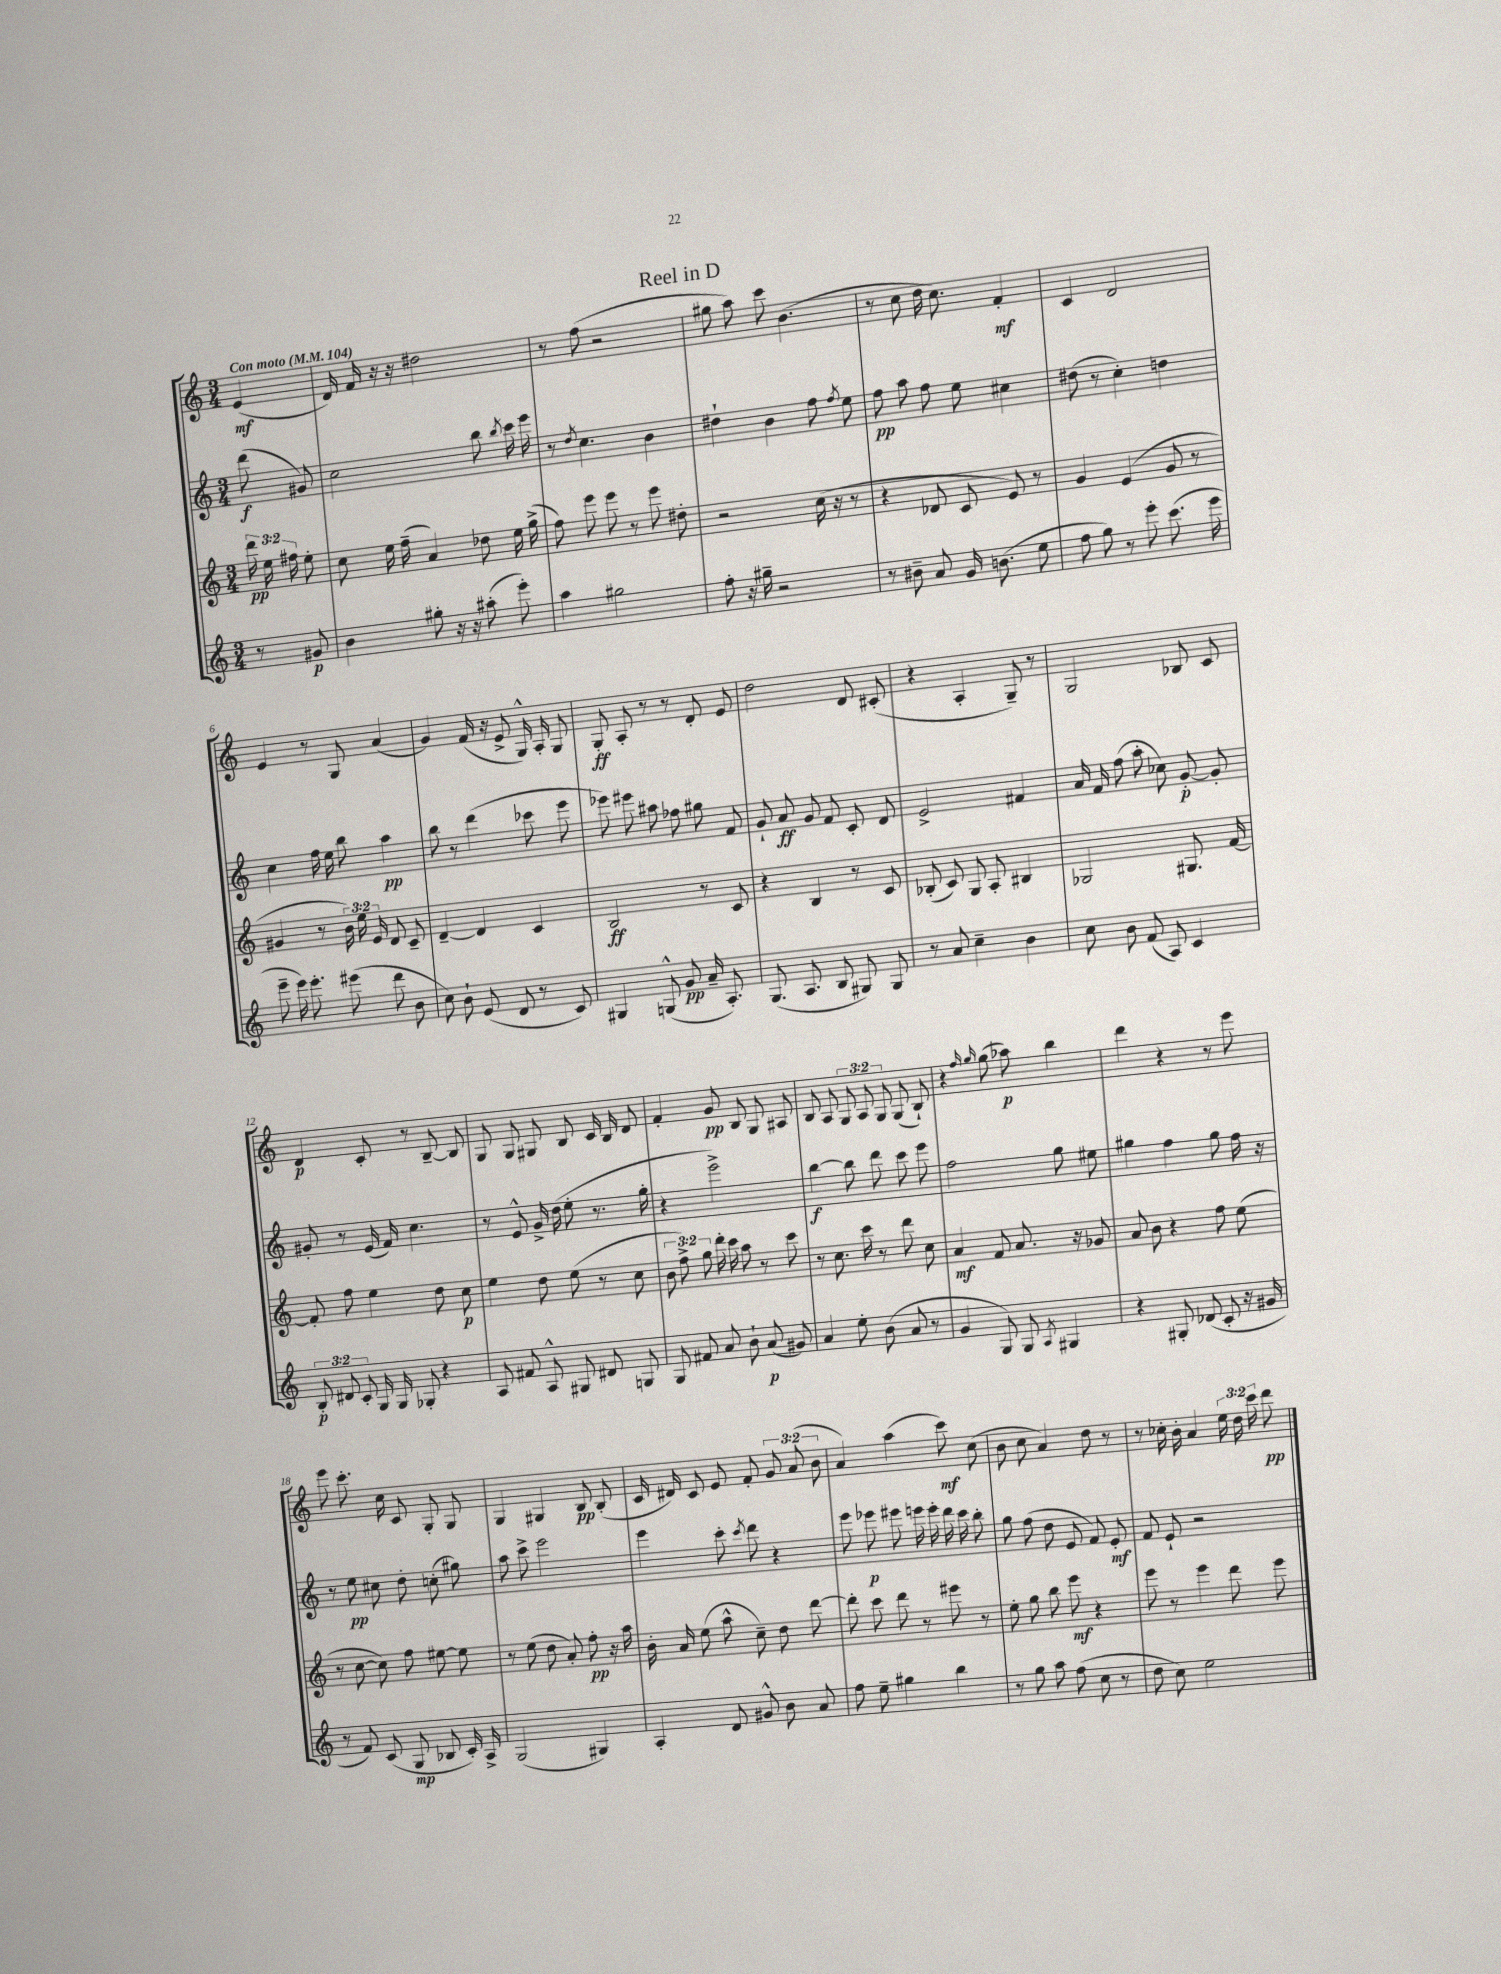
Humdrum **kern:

**kern	**dynam	**kern	**dynam	**kern	**dynam	**kern	**dynam
*part4	*part4	*part3	*part3	*part2	*part2	*part1	*part1
*staff4	*staff4	*staff3	*staff3	*staff2	*staff2	*staff1	*staff1
*clefG2	*	*clefG2	*	*clefG2	*	*clefG2	*
*k[]	*	*k[]	*	*k[]	*	*k[]	*
*M3/4	*	*M3/4	*	*M3/4	*	*M3/4	*
*MM104	*	*MM104	*	*MM104	*	*MM104	*
=	=	=	=	=	=	=	=
!	!	!	!	!	!	!LO:TX:a:B:t=Con moto	!
8r	.	24ddd\	pp	(8ddd\	f	(4e/	mf
.	.	24ee\	.	.	.	.	.
.	.	24ff#X\	.	.	.	.	.
8g#X/	p	8ee'\	.	8g#X/)	.	.	.
=1	=1	=1	=1	=1	=1	=1	=1
4b\	.	8cc\	.	2cc\	.	16d/)	.
.	.	.	.	.	.	16f/	.
.	.	16ee\	.	.	.	16r	.
.	.	(16ff~\	.	.	.	16r	.
8gg#X'\	.	4a/)	.	.	.	2dd#X\	.
16r	.	.	.	.	.	.	.
16r	.	.	.	.	.	.	.
(8aa#X'\	.	8dd-X\	.	8bb\	.	.	.
.	.	.	.	8qbb/	.	.	.
8eee'\)	.	16ee\	.	16ccc\	.	.	.
.	.	(16gg^\	.	16eee\	.	.	.
=2	=2	=2	=2	=2	=2	=2	=2
4aa\	.	8ff\)	.	8r	.	8r	.
.	.	.	.	8qdd/	.	.	.
.	.	8eee\	.	4.cc\	.	(8ff\	.
2gg#X\	.	8eee\	.	.	.	2r	.
.	.	8r	.	.	.	.	.
.	.	8eee\	.	4b\	.	.	.
.	.	8dd#X'\	.	.	.	.	.
=3	=3	=3	=3	=3	=3	=3	=3
8ff'\	.	2r	.	4dd#X`\	.	8gg#X\	.
16r	.	.	.	.	.	8aa\)	.
16gg#X~\	.	.	.	.	.	.	.
2r	.	.	.	4b\	.	8ccc\	.
.	.	.	.	.	.	(4.b\	.
.	.	(16cc\	.	8ff\	.	.	.
.	.	16r	.	.	.	.	.
.	.	.	.	8qff/	.	.	.
.	.	8r	.	8ee\	.	.	.
=4	=4	=4	=4	=4	=4	=4	=4
8r	.	4r	.	8ff\	pp	8r	.
8b#X~\	.	.	.	8aa\	.	8cc\	.
8a/	.	8d-X/	.	8ff\	.	16dd\	.
.	.	.	.	.	.	8.cc\)	.
16g/	.	8c/	.	8ee\	.	.	.
(8.bn\	.	.	.	.	.	.	.
.	.	8e/)	.	4cc#X\	.	4f'/	mf
8ee\	.	8r	.	.	.	.	.
=5	=5	=5	=5	=5	=5	=5	=5
8ff\	.	4g/	.	(8dd#X\	.	4c/	.
8gg\)	.	.	.	8r	.	.	.
8r	.	(4e/	.	4cc'\)	.	2d/	.
8eee'\	.	.	.	.	.	.	.
(8.ccc\	.	8g/	.	4ddn\	.	.	.
.	.	8r	.	.	.	.	.
16eee\	.	.	.	.	.	.	.
!!LO:LB:g=z
=6	=6	=6	=6	=6	=6	=6	=6
8eee~\	.	4g#X/	.	4cc\	.	4e/	.
16eee\)	.	.	.	.	.	.	.
8.eee'\	.	.	.	.	.	.	.
.	.	8r	.	16ff\	.	8r	.
.	.	.	.	16ee\	.	.	.
(8eee#X\	.	24b\)	.	8bb\	.	8G/	.
.	.	24ee\	.	.	.	.	.
.	.	24e/	.	.	.	.	.
8ddd\	.	8d/	.	4aa\	pp	(4a/	.
8b\	.	8c~/	.	.	.	.	.
=7	=7	=7	=7	=7	=7	=7	=7
8cc\)	.	[4d~/	.	8bb\	.	4g/)	.
8b`\	.	.	.	8r	.	.	.
(8e/	.	4d/]	.	(4ddd\	.	(16f/	.
.	.	.	.	.	.	16r	.
8d/	.	.	.	.	.	8e^/	.
8r	.	4c/	.	8ccc-X\	.	16G^^/)	.
.	.	.	.	.	.	16A'/	.
8c/)	.	.	.	8eee\	.	8G/	.
=8	=8	=8	=8	=8	=8	=8	=8
4G#X/	.	2B/	ff	8eee-X\)	.	8G'/	ff
.	.	.	.	8eee#X\	.	8A'/	.
(8Gn^^/	.	.	.	8aa#X\	.	8r	.
8g/	pp	.	.	8ff-X\	.	8r	.
16a~/	.	8r	.	8gg#X\	.	8d'/	.
8.A'/)	.	.	.	.	.	.	.
.	.	8c/	.	8f/	.	8e/	.
=9	=9	=9	=9	=9	=9	=9	=9
(8.G/	.	4r	.	8g`/	.	2dd\	.
.	.	.	.	8a/	ff	.	.
8.A/	.	.	.	.	.	.	.
.	.	4B/	.	8g/	.	.	.
8B/	.	.	.	8f/	.	.	.
8G#X/)	.	8r	.	8c'/	.	8d/	.
8G#/	.	8c/	.	8d/	.	(8c#X'/	.
=10	=10	=10	=10	=10	=10	=10	=10
8r	.	(8B-X'/	.	2e^/	.	4r	.
8a/	.	8c/)	.	.	.	.	.
4cc~\	.	8G/	.	.	.	4A'/	.
.	.	8A'/	.	.	.	.	.
4b\	.	4B#X/	.	4f#X/	.	8G~/)	.
.	.	.	.	.	.	8r	.
=11	=11	=11	=11	=11	=11	=11	=11
8cc\	.	2G-X/	.	16a/	.	2G/	.
.	.	.	.	16f/	.	.	.
8b\	.	.	.	(8ff\	.	.	.
(8f/	.	.	.	8aa'\	.	.	.
8A/)	.	.	.	8cc-X\)	.	.	.
4c/	.	8.G#X/	.	[8g'/	p	8B-X/	.
.	.	.	.	8g'/]	.	8c/	.
.	.	[16f/	.	.	.	.	.
!!LO:LB:g=z
=12	=12	=12	=12	=12	=12	=12	=12
12B'/	p	8f'/]	.	8g#X'/	.	4d/	p
12d#X/	.	.	.	.	.	.	.
.	.	8ff\	.	8r	.	.	.
12c'/	.	.	.	.	.	.	.
16G/	.	4ee\	.	(16e/	.	8c'/	.
16G/	.	.	.	16f/)	.	.	.
8G-X'/	.	.	.	4.cc\	.	8r	.
4r	.	8dd\	.	.	.	[8B~/	.
.	.	8cc\	p	.	.	8B/]	.
=13	=13	=13	=13	=13	=13	=13	=13
8A/	.	4ee\	.	8r	.	8G/	.
8f#X/	.	.	.	8e^^/	.	8G/	.
8A^^/	.	8dd\	.	16g^/	.	8G#X/	.
.	.	.	.	(16dd\	.	.	.
8G#X/	.	(8ee\	.	8ee'\	.	8B/	.
8d#X/	.	8r	.	8.r	.	16c/	.
.	.	.	.	.	.	16B/	.
8Gn/	.	8cc\	.	.	.	8d/	.
.	.	.	.	16gg'\	.	.	.
=14	=14	=14	=14	=14	=14	=14	=14
8G/	.	12b\	.	4r	.	4f'/	.
.	.	12ff^\)	.	.	.	.	.
8f#X/	.	.	.	.	.	.	.
.	.	12gg\	.	.	.	.	.
8a/	.	16ddd'\	.	2eee^\)	.	8g/	pp
.	.	16ccc\	.	.	.	.	.
8b`\	.	8aa\	.	.	.	8B/	.
(8a/	p	8r	.	.	.	8G/	.
8g#X/)	.	8ccc\	.	.	.	8A#X/	.
=15	=15	=15	=15	=15	=15	=15	=15
4a/	.	8r	.	[4bb\	f	8B/	.
.	.	8.cc\	.	.	.	8A/	.
8ee'\	.	.	.	8bb\]	.	12G/	.
.	.	16ccc\	.	.	.	.	.
.	.	.	.	.	.	12A/	.
(8b\	.	8r	.	8ddd\	.	.	.
.	.	.	.	.	.	12G/	.
8a/	.	8ddd\	.	8ccc\	.	(8G/	.
8r	.	8cc\	.	8eee\	.	8B`/)	.
=16	=16	=16	=16	=16	=16	=16	=16
4g/	.	4a/	mf	2ff\	.	4r	.
.	.	.	.	.	.	16qqff/	.
.	.	.	.	.	.	16qqgg/	.
8G/)	.	8f/	.	.	.	(8gg\	.
8G/	.	8.a/	.	.	.	8aa-X\)	p
8qA/	.	.	.	.	.	.	.
4G#X/	.	.	.	8gg\	.	4bb\	.
.	.	16r	.	.	.	.	.
.	.	8g-X/	.	8ee#X\	.	.	.
=17	=17	=17	=17	=17	=17	=17	=17
4r	.	8a/	.	4gg#X\	.	4ddd\	.
.	.	8b\	.	.	.	.	.
8G#X'/	.	4r	.	4ff\	.	4r	.
(8d-X/	.	.	.	.	.	.	.
8c'/	.	8ff\	.	8gg#\	.	8r	.
16r	.	(8ee\	.	16ff\	.	8eee\	.
16g#X/	.	.	.	16r	.	.	.
!!LO:LB:g=z
=18	=18	=18	=18	=18	=18	=18	=18
8r	.	8r	.	8r	.	8eee\	.
8f/)	.	[8cc\	.	8ee\	pp	8.ccc'\	.
(8c/	.	8cc\])	.	8cc#X\	.	.	.
.	.	.	.	.	.	16cc\	.
8G/	mp	8ff\	.	8dd'\	.	8c/	.
8B-X/	.	[8ee#X\	.	(8ccn'\	.	8G'/	.
16c'/)	.	8ee#\]	.	8gg#X\)	.	8G/	.
16A^/	.	.	.	.	.	.	.
=19	=19	=19	=19	=19	=19	=19	=19
(2G/	.	8r	.	8aa\	.	4G/	.
.	.	(8ee\	.	8ccc^\	.	.	.
.	.	8dd\	.	2eee\	.	4G#X/	.
.	.	8a'/)	.	.	.	.	.
4G#X/)	.	8ff'\	pp	.	.	8B/	pp
.	.	16r	.	.	.	(8B'/	.
.	.	16aa\	.	.	.	.	.
=20	=20	=20	=20	=20	=20	=20	=20
4A'/	.	16b'\	.	4eee\	.	16c/	.
.	.	16a/	.	.	.	16d#X/)	.
.	.	(8ee\	.	.	.	8c/	.
8d/	.	8aa^^\	.	8ccc'\	.	8e/	.
.	.	.	.	8qccc/	.	.	.
8g#X^^/	.	8cc~\)	.	8ddd\	.	8f'/	.
8b\	.	8dd\	.	4r	.	12g/	.
.	.	.	.	.	.	(12a/	.
8a/	.	[8ddd\	.	.	.	.	.
.	.	.	.	.	.	12b\	.
=21	=21	=21	=21	=21	=21	=21	=21
8ff\	.	8ddd'\]	.	8eee\	.	4a/)	.
8ee~\	.	8ccc\	.	8eee-X\	p	.	.
4gg#X\	.	8ddd\	.	8eee#X\	.	(4aa\	.
.	.	8r	.	16eeen\	.	.	.
.	.	.	.	16eee'\	.	.	.
4bb\	.	8eee#X\	.	16ddd\	.	8ccc\)	mf
.	.	.	.	16ccc\	.	.	.
.	.	8r	.	8bb'\	.	(8cc\	.
=22	=22	=22	=22	=22	=22	=22	=22
8r	.	8ee'\	.	8gg\	.	8b\	.
8gg\	.	8gg\	.	(8ff\	.	8cc\	.
8aa\	.	8bb\	.	8dd\	.	4a/)	.
(8ff\	.	8eee\	mf	8e/	.	.	.
8cc\	.	4r	.	8f/)	.	8dd\	.
8r	.	.	.	8e'/	mf	8r	.
=23	=23	=23	=23	=23	=23	=23	=23
8dd\	.	8eee\	.	8f/	.	8r	.
8cc\)	.	8r	.	8e`/	.	16cc-X'\	.
.	.	.	.	.	.	16b'\	.
2ee\	.	4eee\	.	2r	.	4a/	.
.	.	8ddd\	.	.	.	24ee\	.
.	.	.	.	.	.	24dd\	.
.	.	.	.	.	.	24ccc\	.
.	.	8eee\	.	.	.	8ddd\	pp
==	==	==	==	==	==	==	==
*-	*-	*-	*-	*-	*-	*-	*-
